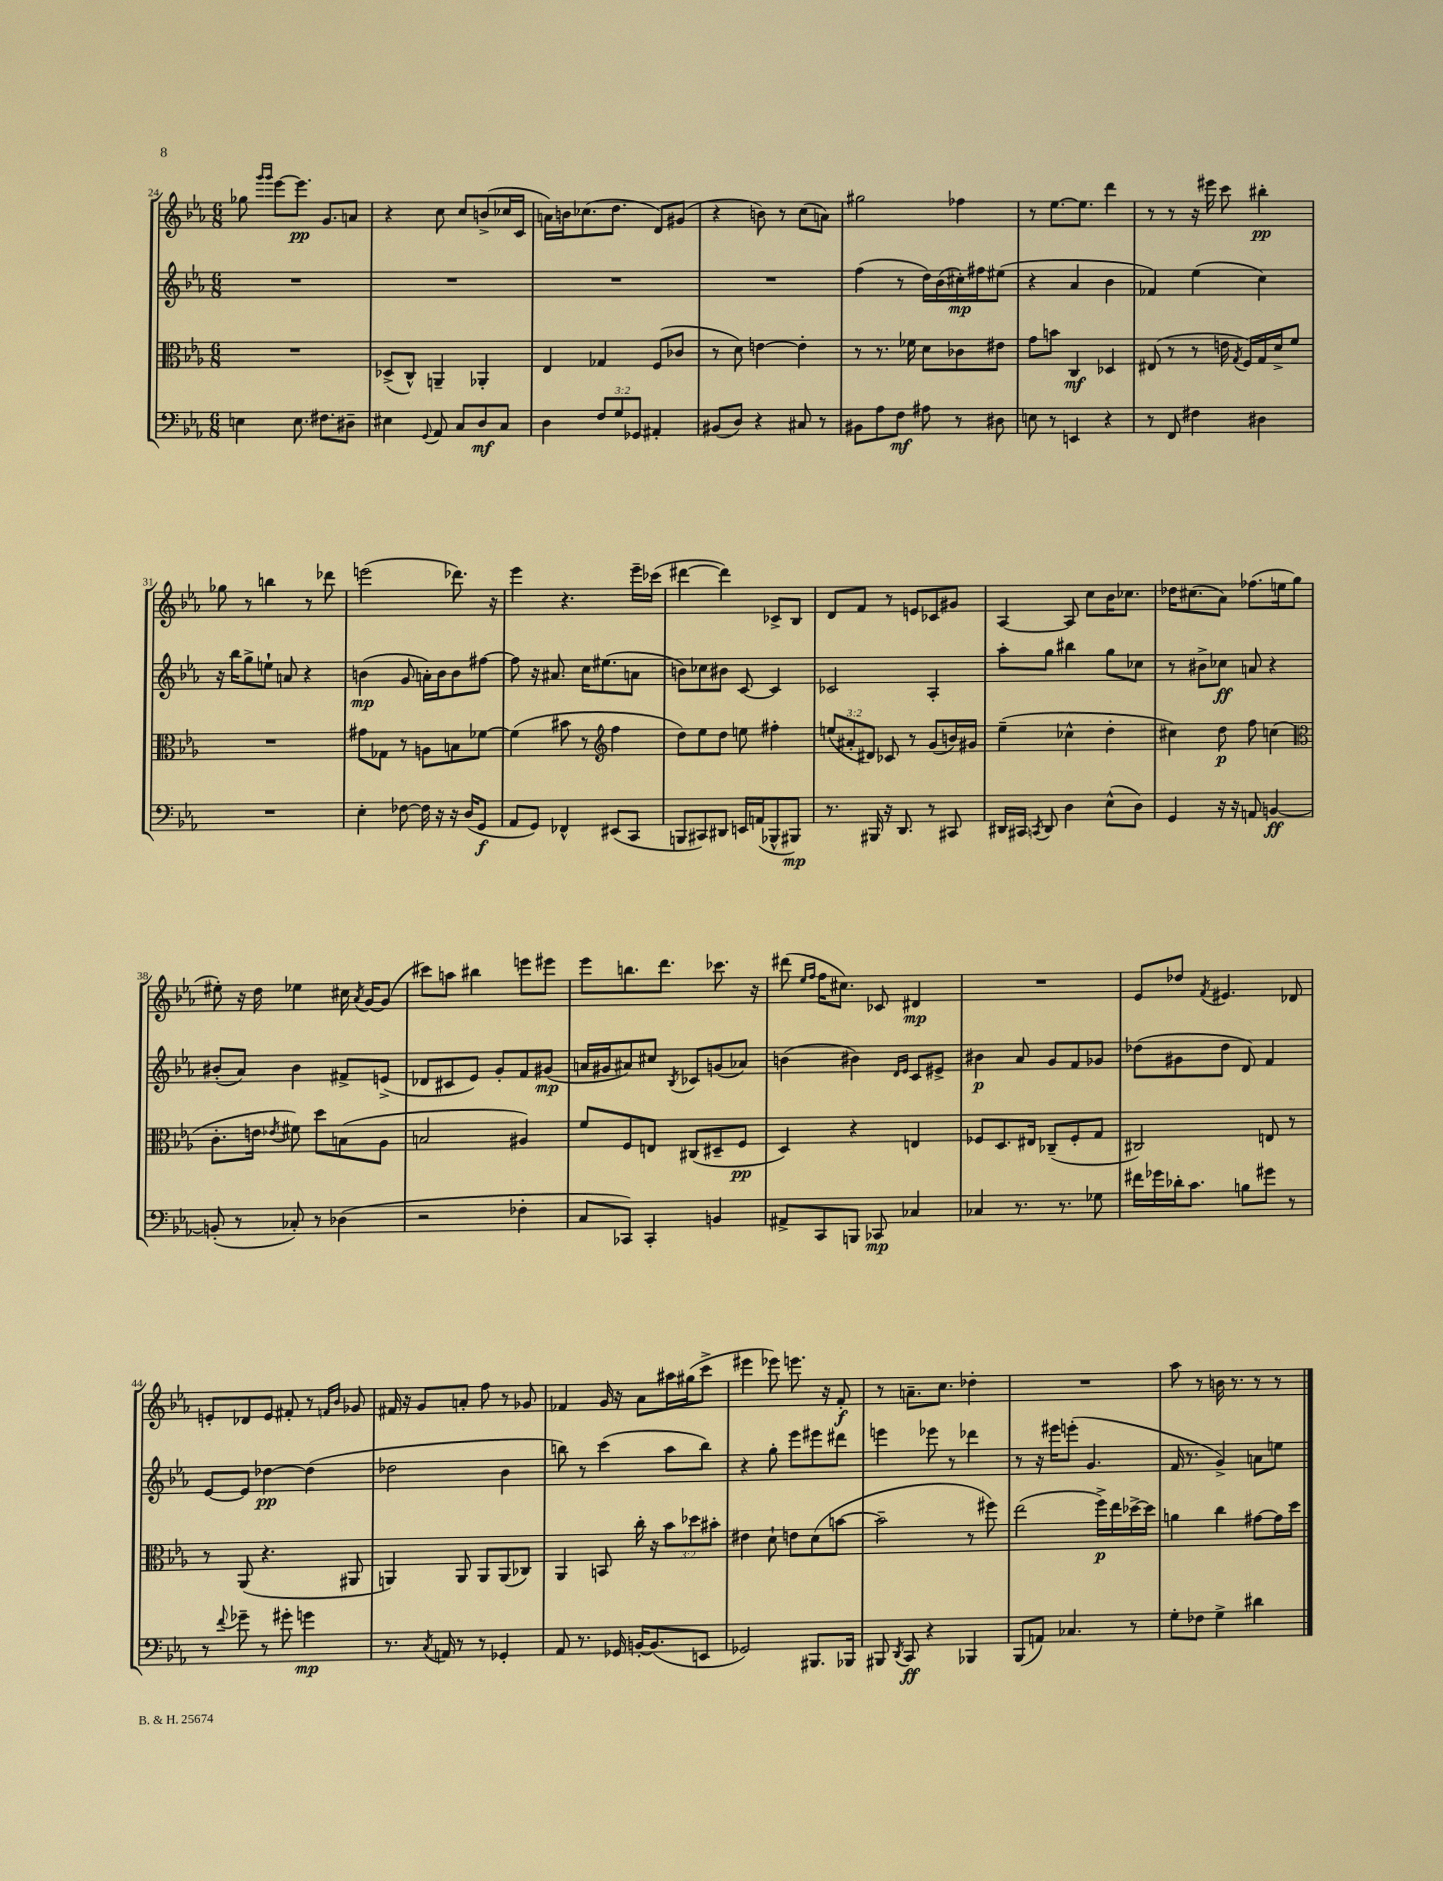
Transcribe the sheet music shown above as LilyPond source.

<<
\new StaffGroup <<
\new Staff = "s0" {
    \clef treble \key ees \major \numericTimeSignature \time 6/8
    \autoBeamOff ges''8 \grace { g'''16[ g'''16] } ees'''8[~ ees'''8.]\pp g'8.[ a'8] |
    r4 c''8 c''8[ b'8->( ces''16 c'16] |
    a'16[) b'16 ces''8.( d''8.] d'8[) gis'8]( |
    r4 b'8) r8 c''8[( a'8]) |
    gis''2 fes''4 |
    r8 ees''8.[~ ees''8.] d'''4 |
    r8 r8 r16 eis'''16 c'''8 bis''4-.\pp |
    ges''8 r8 b''4 r8 des'''8 |
    e'''2( des'''8.) r16 |
    ees'''4 r4. ees'''16[-- ces'''16]( |
    dis'''4~ dis'''4) ces'8[-> bes8] |
    d'8[ f'8] r8 e'8[ ces'8 gis'8] |
    aes4~ aes8 c''8[ bes'16 ces''8.] |
    des''16[ cis''8.( aes'8]) fes''8.[( e''16 g''8] |
    eis''8-.) r16 d''16 ees''4 cis''16 \acciaccatura { aes'8 } g'16[~ g'8]( |
    cis'''8[) a''8] bis''4 e'''8[ eis'''8] |
    ees'''8[ b''8. d'''8.] ces'''8. r16 |
    dis'''8( \grace { ees''16[ f''16] } f''16[ cis''8.]) ces'8 dis'4\mp |
    R2. |
    ees'8[ des''8] \acciaccatura { f'8 } eis'4. des'8 |
    e'8[-. des'8 e'8] fis'8-. r8 \grace { f'16[ bes'16] } ges'8 |
    fis'16 r16 g'8[ a'8]-. f''8 r8 ges'8 |
    fes'4 g'16 r16 aes'8[ ais''16 gis''16( c'''8]-> |
    eis'''4 ees'''8) e'''8. r16 f'8-.\f |
    r8 a'8.[-- c''8.] des''4-. |
    R2. |
    aes''8 r8 b'16 r8. r8 r8 \bar "|." |
}
\new Staff = "s1" {
    \clef treble \key ees \major \numericTimeSignature \time 6/8
    \autoBeamOff R2. |
    R2. |
    R2. |
    R2. |
    f''4( r8 d''16[) bes'16( cis''16-.\mp) fis''16 eis''8]( |
    r4 aes'4 bes'4 |
    fes'4) ees''4( c''4) |
    r16 bes''16[ g''8-> e''8]-! a'8 r4 |
    b'4\mp( g'8 a'16[-.) b'16 b'8 fis''8]~ |
    fis''8 r16 ais'8. c''16[ eis''8.( a'8] |
    b'8[) ces''8 bis'8] c'8~ c'4 |
    ces'2 aes4-. |
    aes''8[-. g''8] bis''4 g''8[ ces''8] |
    r8 bis'8[-> ces''8]\ff a'8 r4 |
    bis'8[-.( aes'8]) bis'4 fis'8[-> e'8]->( |
    des'8[ cis'8 ees'8]) g'8[-. f'8 gis'8]\mp( |
    a'16[ gis'16 ais'8) cis''8] \acciaccatura { bes8 } ces'8[ g'8( aes'8]) |
    b'4( bis'4) \grace { d'16[ ees'16] } c'8[ eis'8]-> |
    bis'4\p aes'8 g'8[ f'8 ges'8] |
    des''8[( gis'8 des''8] d'8) f'4 |
    ees'8[~ ees'8] des''4~\pp des''4( |
    des''2 bes'4 |
    b''8) r8 c'''4( aes''8[ b''8]) |
    r4 g''8-. ees'''8[ eis'''8 dis'''8] |
    e'''4 ees'''8 r8 des'''4 |
    r8 r16 eis'''16[ e'''8]-.( g'4. |
    f'16 r8. g'4->) a'8[ e''8] \bar "|." |
}
\new Staff = "s2" {
    \clef alto \key ees \major \numericTimeSignature \time 6/8 \override Staff.TupletNumber.text = #tuplet-number::calc-fraction-text
    \autoBeamOff R2. |
    des8[->( c8]-^) a,4-- aes,4-. |
    ees4 ges4 f8[( ces'8] |
    r8 d'8) e'4~ e'4-. |
    r8 r8. fes'16 d'8[ ces'8 eis'8] |
    g'8[ b'8] c4\mf des4 |
    eis8( r8 r8 e'16 \acciaccatura { g8 } f16[) g16 d'16-> f'8] |
    R2. |
    gis'8[ ges8] r8 a8[ b8 fes'8]~ |
    fes'4( bis'8 r8 \clef treble f''4 |
    d''8[) ees''8 d''8] e''8 fis''4-. |
    \tuplet 3/2 { e''8[( ais'8-. dis'8]) } ces'8 r8 g'8[( b'16) gis'16] |
    ees''4--( ces''4-^ d''4-. |
    cis''4) d''8\p f''8 c''4( |
    \clef alto c'8.[-. e'16] \acciaccatura { ees'8 } fis'8) d''8[ b8( aes8] |
    b2 ais4) |
    f'8[ f8 e8] cis8[( dis8-- f8]\pp |
    d4) r4 e4 |
    fes8[ d8. eis16] ces8[--( fes8-. g8] |
    cis2) e8 r8 |
    r8 aes,8( r4. ais,8 |
    a,4) a,8 a,8[ a,8( ces8]) |
    aes,4 b,8 c''16-. r16 \tuplet 3/2 { bes'8[ des''8 bis'8]-. } |
    eis'4 d'8-! e'8[ d'8( b'8]~ |
    b'2-- r8 fis''8) |
    ees''2( f''16[->\p) ees''16 des''16~-> des''16] |
    a'4 c''4 gis'8[~ gis'16 d''16] \bar "|." |
}
\new Staff = "s3" {
    \clef bass \key ees \major \numericTimeSignature \time 6/8 \override Staff.TupletNumber.text = #tuplet-number::calc-fraction-text
    \autoBeamOff e4 e8. fis8.[ dis8]-- |
    eis4 \appoggiatura { g,8 } aes,8 c8[ d8\mf c8] |
    d4 \tuplet 3/2 { f8[ g8 ges,8] } ais,4-. |
    bis,8[( d8]) r4 cis8 r8 |
    bis,8[ aes8 f8]\mf ais8 r8 dis8 |
    e8 r8 e,4 r4 |
    r8 f,8 fis4 dis4 |
    R2. |
    ees4-. fes8~ fes16 r16 r16 d16[( g,8]\f |
    aes,8[ g,8]) fes,4-^ eis,8[( c,8] |
    b,,8[ cis,8) dis,8] e,16[ a,16( bes,,8-^ bis,,8]\mp) |
    r8. bis,,16 r16 d,8. r8 cis,8 |
    dis,16[ cis,16] \acciaccatura { c,8 } dis,8 d4 ees8[-^( d8]) |
    g,4 r16 r16 a,8 b,4~\ff |
    b,8-.( r8 ces8-.) r8 des4( |
    r2 fes4-. |
    c8[ ces,8]) ces,4-. b,4 |
    ais,8[-> c,8 b,,8] ces,8\mp ces4 |
    ces4 r8. r8. ges8 |
    fis'16[ ges'16 des'16-. c'8.] b8[ gis'8] r8 |
    r8 \appoggiatura { f'8 } ges'8-- r8 gis'8-. g'4\mp |
    r8. \acciaccatura { c8 } a,16 r8 r8 ges,4-. |
    aes,8 r8. ges,16 b,16[~-. b,8.( e,8] |
    ges,2) bis,,8.[ bes,,16] |
    bis,,8 \acciaccatura { d,8 } c,8\ff r4 bes,,4 |
    bes,,8[( a,8]) ces4. r8 |
    g8[-. fes8] g4-> dis'4 \bar "|." |
}
>>
>>
\layout { \context { \Score currentBarNumber = #24 } }
